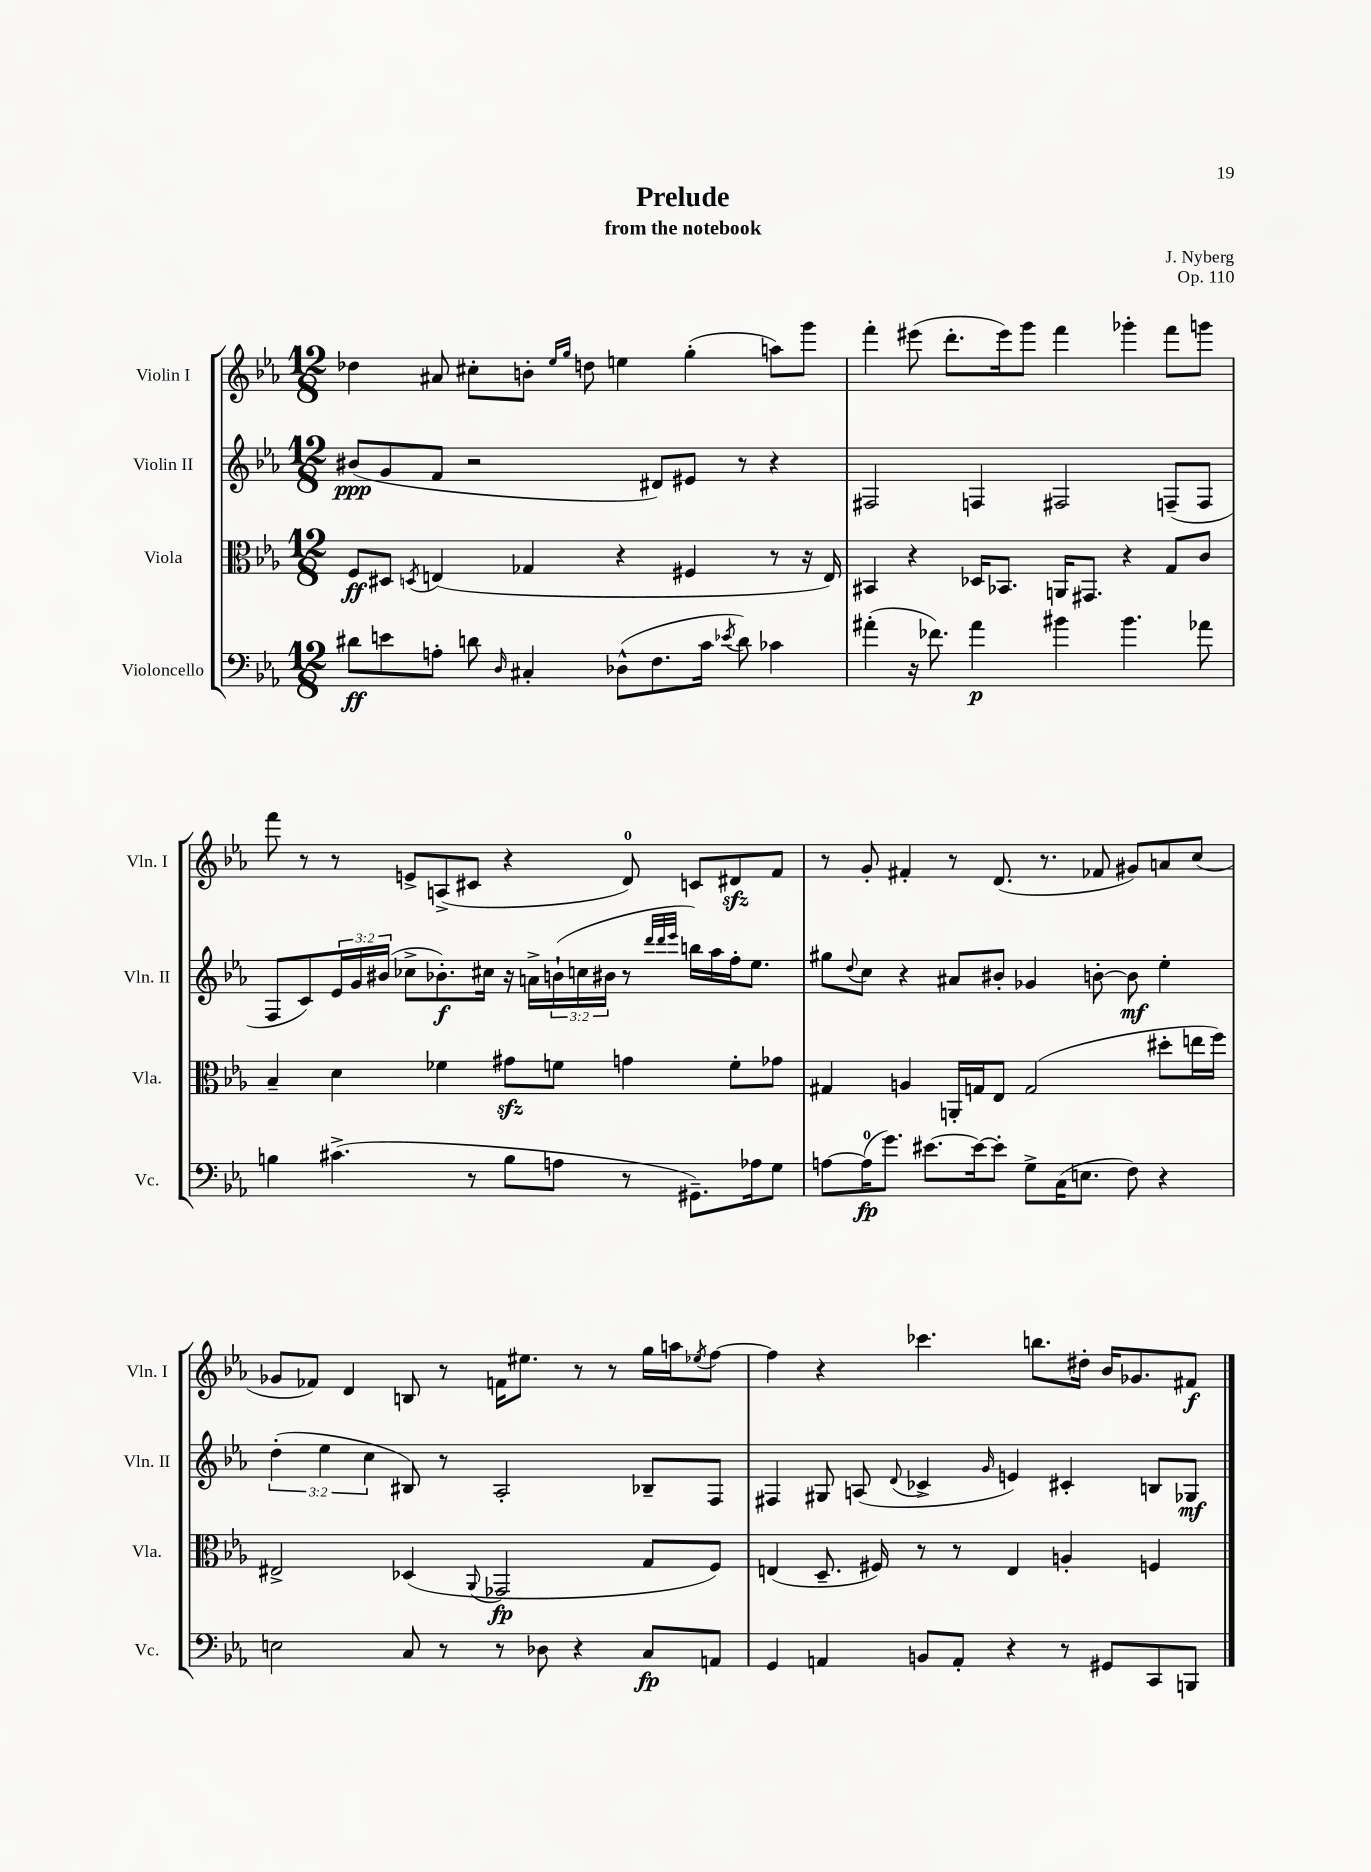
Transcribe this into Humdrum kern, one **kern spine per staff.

**kern	**kern	**kern	**kern
*staff4	*staff3	*staff2	*staff1
*clefF4	*clefC3	*clefG2	*clefG2
*k[b-e-a-]	*k[b-e-a-]	*k[b-e-a-]	*k[b-e-a-]
*M12/8	*M12/8	*M12/8	*M12/8
8d#	8F	(8b#	4dd-
8e	8D#	8g	.
.	8qD	.	.
8A'	(4E	8f	8a#
8d	.	2r	8cc#'
16qqD	.	.	.
4C#'	4G-	.	8b'
.	.	.	16qqee-
.	.	.	16qqgg
.	.	.	8dd
(8D-^^	4r	.	4ee
8.F	.	8d#)	.
.	4F#	8e#	(4gg'
16c	.	.	.
8qe-	.	.	.
8d)	.	8r	.
4c-	8r	4r	8aa)
.	16r	.	8ggg
.	16E)	.	.
=	=	=	=
(4a#'	4BB#	2F#	4fff'
16r	4r	.	(8eee#
8.f-)	.	.	.
.	.	.	8.ddd'
4a#	16D-	4F	.
.	8.BB-	.	16eee#)
.	.	.	8ggg
4b#	16AA	2F#	4fff
.	8.GG#	.	.
4.b#	4r	.	4ggg-'
.	8G	(8F~	8fff
8a-	8c	8F	8ggg
=	=	=	=
4B	4B-~	8F	8fff
.	.	8c)	8r
(4.c#^	4d	24e-	8r
.	.	24g	.
.	.	(24b#	.
.	.	8cc-^	8e^
.	4f-	8.b-')	(8A^
8r	.	.	8c#
.	.	16cc#	.
8B	8g#	16r	4r
.	.	16a^	.
8A	8f	(24b`	.
.	.	24cc	.
.	.	24b#	.
8r	4g	8r	8d)
.	.	32qqddd	.
.	.	32qqddd	.
.	.	32qqeee-	.
8.GG#~)	.	16bb)	8c
.	.	16aa-	.
.	8f'	16ff'	8d#
16A-	.	8.ee-	.
8G	8g-	.	8f
=	=	=	=
[8A	4G#	8gg#	8r
.	.	8qqdd	.
(16A]	.	8cc	8g'
8.g)	.	.	.
.	4A	4r	4f#'
[8.e#	.	.	.
.	16AA'	8a#	8r
16e#_	16G	.	.
8e#']	8E-	8b#'	(8.d
8G^	(2G	4g-	.
.	.	.	8.r
(16C	.	.	.
8.E	.	.	.
.	.	[8b'	8f-
8F)	.	8b]	8g#)
4r	8dd#'	4ee-'	8a
.	16ee	.	(8cc
.	16ff)	.	.
=	=	=	=
2E	2E#^	(6dd'	8g-
.	.	.	8f-)
.	.	6ee-	.
.	.	.	4d
.	.	6cc	.
8C	(4D-	8B#)	8B
8r	.	8r	8r
.	8qqAA-	.	.
8r	2GG-	2A-'	16f
.	.	.	8.ee#
8D-	.	.	.
4r	.	.	8r
.	.	.	8r
8C	8G	8B-~	16gg
.	.	.	16aa
.	.	.	8qee-
8AA	8F)	8F	[8ff
=	=	=	=
4GG	(4E	4F#	4ff]
4AA	8.D~	8G#	4r
.	.	(8A	.
.	16F#)	.	.
.	.	8qqd	.
8BB	8r	4c-^	4.ccc-
8AA'	8r	.	.
.	.	16qqg	.
4r	4E	4e)	.
.	.	.	8.bb
8r	4A'	4c#'	.
.	.	.	16dd#'
8GG#	.	.	16b-
.	.	.	8.g-
8CC	4F	8B	.
8BBB	.	8G-	8f#
==	==	==	==
*-	*-	*-	*-
